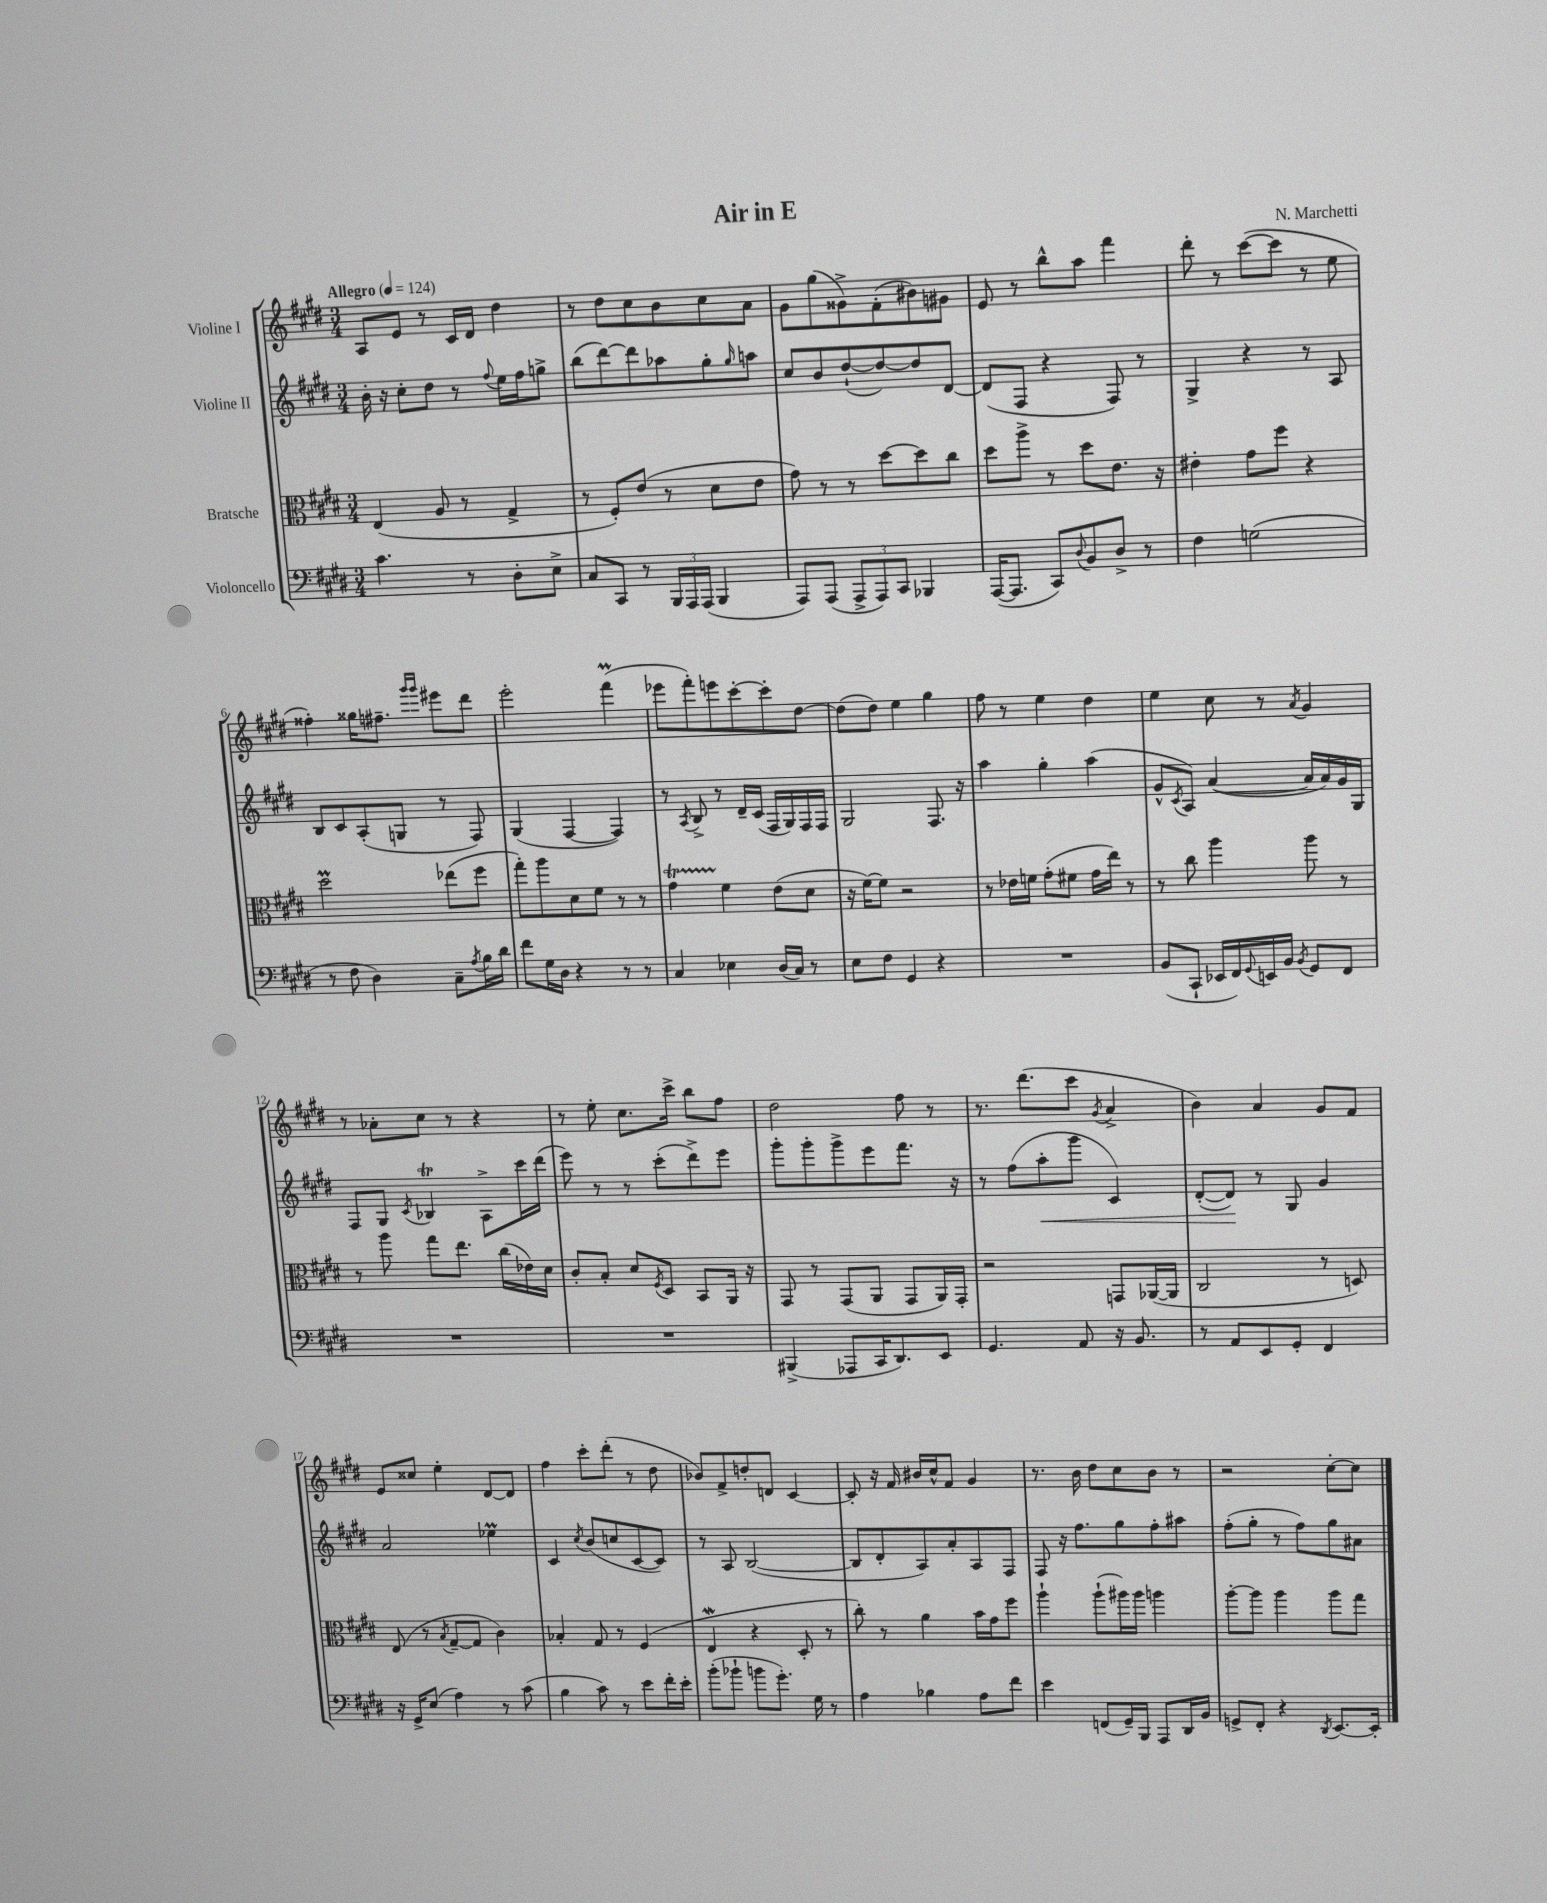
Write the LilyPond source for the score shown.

\header { title = "Air in E" composer = "N. Marchetti" }
<<
\new StaffGroup <<
\new Staff = "s0" \with { instrumentName = "Violine I" } {
    \clef treble \key e \major \numericTimeSignature \time 3/4 \tempo "Allegro" 4 = 124
    a8 e'8 r8 cis'16 dis'16 dis''4 |
    r8 dis''8 cis''8 b'8 cis''8 a'8 |
    gis'8 gis''8( gisis'8->) fis'8-.( bis'8) gis'8 |
    e'8 r8 b''8-^ a''8 fis'''4 |
    dis'''8-. r8 cis'''8~( cis'''8 r8 e''8 |
    fisis''4-.) gisis''16 fis''8.-- \grace { gis'''16 gis'''16 } eis'''8 dis'''8 |
    e'''2-. fis'''4\prall( |
    ees'''8 fis'''8-.) e'''8 cis'''8~-. cis'''8-. dis''8~ |
    dis''8( dis''8) e''4 gis''4 |
    fis''8 r8 e''4 dis''4 |
    e''4 cis''8 r8 \acciaccatura { a'8 } gis'4 |
    r8 aes'8-. cis''8 r8 r4 |
    r8 e''8-. cis''8. cis'''16-> b''8 fis''8 |
    dis''2 fis''8 r8 |
    r8. dis'''8.( cis'''8 \acciaccatura { gis'8 } a'4-> |
    b'4) a'4 gis'8 fis'8 |
    e'8 cisis''8 e''4-. dis'8~ dis'8 |
    fis''4 cis'''8-. dis'''8-.( r8 dis''8 |
    bes'8) fis'8-> d''8-. d'8 cis'4~ |
    cis'8-. r16 fis'16 bis'16 cis''16-^ fis'8 gis'4 |
    r8. b'16 dis''8 cis''8 b'8 r8 |
    r2 cis''8~-. cis''8 \bar "|." |
}
\new Staff = "s1" \with { instrumentName = "Violine II" } {
    \clef treble \key e \major \numericTimeSignature \time 3/4
    b'16-. r16 cis''8-. dis''8 r8 \appoggiatura { fis''8 } e''16 fis''16 g''8-> |
    b''8( dis'''8~) dis'''8 aes''8 gis''8-. \grace { gis''16 } a''8 |
    cis''8 b'8 dis''8~-!( dis''8~) dis''8 dis'8~ |
    dis'8( fis8 r4 fis8) r8 |
    gis4-> r4 r8 a8 |
    b8 cis'8 a8-.( g8 r8 fis8) |
    gis4( fis4~ fis4) |
    r8 \acciaccatura { a8 } b8-> r8 dis'16-- cis'16( fis16 gis16) fis16 fis16 |
    gis2 fis8. r16 |
    a''4 gis''4-. a''4( |
    gis'8-^ \acciaccatura { cis'8 } a8) a'4~( a'16 a'16) gis'16 gis16 |
    fis8 gis8 \acciaccatura { cis'8 } bes4\trill a8-> cis'''16 dis'''16( |
    e'''8) r8 r8 cis'''8-.( dis'''8->) e'''8 |
    gis'''8-. gis'''8-. gis'''8-> e'''8 fis'''8. r16 |
    r8 fis''8( a''8-.\< gis'''8 cis'4) |
    dis'8~-.( dis'8\!) r8 gis8 gis'4 |
    a'2 ees''4\prall |
    cis'4 \acciaccatura { cis''8 } b'8( c''8 cis'8~ cis'8) |
    r8 a8 b2~( |
    b8 dis'8-. a8) a'8-. a8 fis8 |
    fis8 r16 fis''8. gis''8 fis''8-. ais''8 |
    fis''8-.( gis''8-. r8 fis''8) gis''8 ais'8 \bar "|." |
}
\new Staff = "s2" \with { instrumentName = "Bratsche" } {
    \clef alto \key e \major \numericTimeSignature \time 3/4
    e4( a8 r8 gis4-> |
    r8 fis8-.) e'8( r8 dis'8 e'8 |
    gis'8) r8 r8 dis''8~ dis''8 cis''8 |
    dis''8 a''8-> r8 dis''8 e'8. r16 |
    eis'4-. gis'8 fis''8 r4 |
    dis''2\prall ees''8( fis''8 |
    gis''8-.) a''8 dis'8 fis'8 r8 r8 |
    gis'4\startTrillSpan fis'4\stopTrillSpan e'8( dis'8 |
    r16 fis'16~) fis'8 r2 |
    r8 ees'16 f'16 gis'8-.( fis'8 gis'16 e''16) r8 |
    r8 cis''8 a''4 a''8 r8 |
    r8 a''8 gis''8 e''8. cis''16( ees'16) dis'16 |
    cis'8-. b8-. dis'8 \acciaccatura { fis8 } dis8 b,8 a,16 r16 |
    gis,8 r8 gis,8( a,8 gis,8 a,16) gis,16-. |
    r2 g,8 aes,16~( aes,16 |
    cis2 r8 d8) |
    e8( r8 \acciaccatura { b8 } gis8~-- gis8 cis'4) |
    bes4-. gis8 r8 fis4( |
    e4\mordent r4 dis8-. r8 |
    cis''8-.) r8 a'4 b'16 gis'16 fis''8 |
    a''4-! a''8-!( ais''16) ais''16 a''4 |
    a''8~-. a''8 a''4 a''8 gis''8 \bar "|." |
}
\new Staff = "s3" \with { instrumentName = "Violoncello" } {
    \clef bass \key e \major \numericTimeSignature \time 3/4
    cis'4. r8 dis8-. e8-> |
    cis8 cis,8 r8 \tuplet 3/2 { b,,16 a,,16 a,,16( } b,,4 |
    a,,8) a,,8( \tuplet 3/2 { a,,8-> a,,8) cis,8 } bes,,4 |
    a,,16~( a,,8. cis,8) \appoggiatura { dis8 } b,8 dis8-> r8 |
    fis4 g2( |
    r8 fis8 dis4) cis8-- \acciaccatura { a8 } b16 dis'16 |
    fis'8 gis16 dis16 r4 r8 r8 |
    cis4 ees4 dis16( cis16) r8 |
    e8 fis8 gis,4 r4 |
    R2. |
    b,8( cis,8-! ees,16 fis,16) \appoggiatura { gis,8 } e,16 b,16 \acciaccatura { b,8 } gis,8 fis,8 |
    R2. |
    R2. |
    bis,,4->( aes,,8 cis,16 dis,8.) e,8 |
    gis,4. a,8 r16 b,8. |
    r8 a,8 e,8 gis,8-. fis,4 |
    r16 gis,16-> e8( a4) r8 cis'8( |
    b4 cis'8) r8 e'8 fis'16-. e'16-. |
    b'8-.( bes'8-! b'8 gis'8.-.) gis16 r8 |
    a4 bes4 a8 fis'8 |
    e'4 f,8( gis,16--) b,,16 a,,8 dis,16 b,16 |
    g,8-> fis,8-. r4 \acciaccatura { dis,8 } e,8.~ e,16-. \bar "|." |
}
>>
>>
